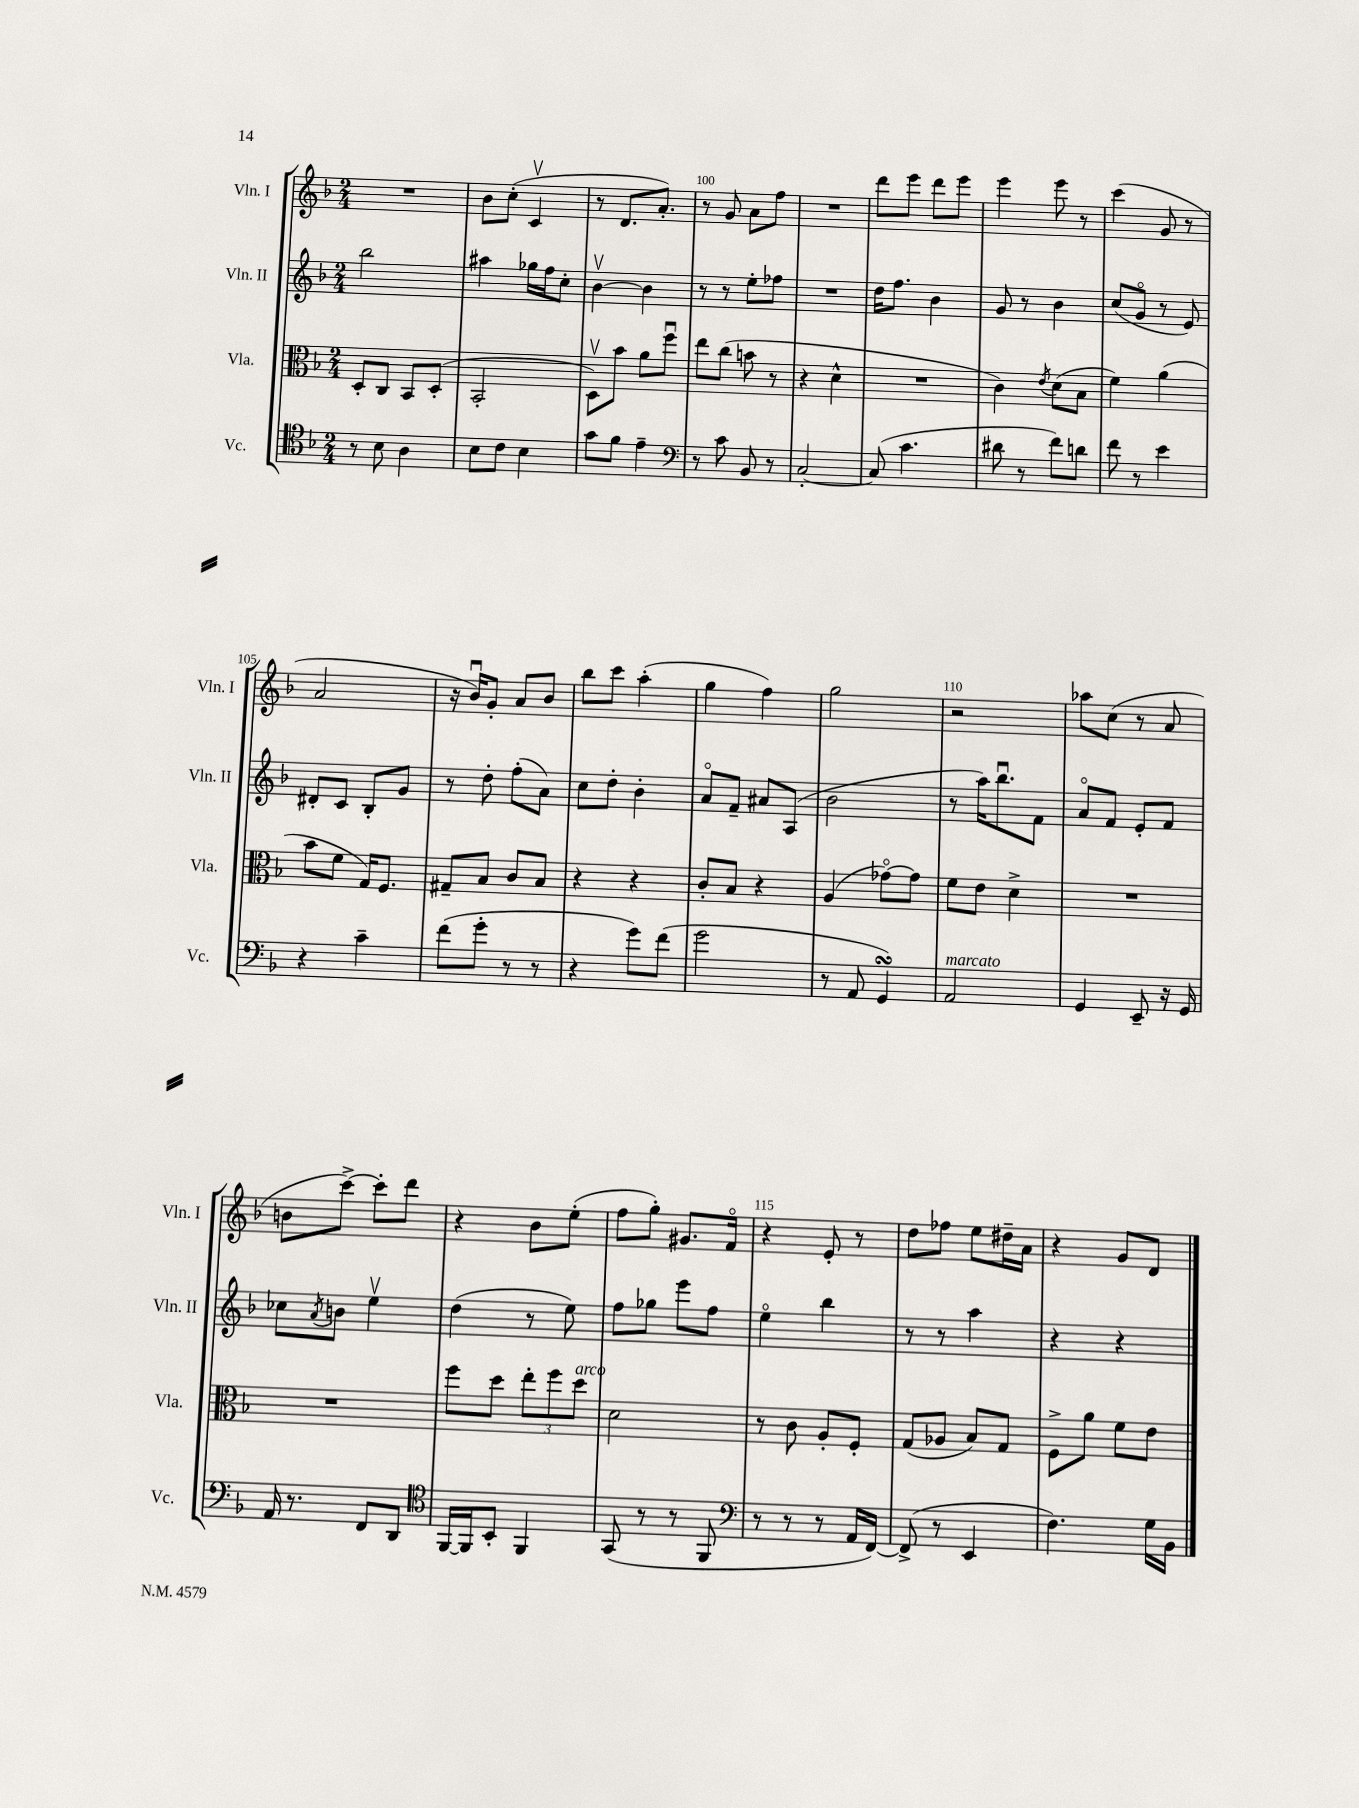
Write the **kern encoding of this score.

**kern	**kern	**kern	**kern
*staff4	*staff3	*staff2	*staff1
*clefC4	*clefC3	*clefG2	*clefG2
*k[b-]	*k[b-]	*k[b-]	*k[b-]
*M2/4	*M2/4	*M2/4	*M2/4
8r	8D'/L	2bb-\	2r
8B-\	8C/J	.	.
4A\	8BB-/L	.	.
.	(8D'/J	.	.
=	=	=	=
8B-\L	2BB-'/	4aa#\	8b-\L
8c\J	.	.	(8cc'\J
4B-\	.	16gg-\LL	4cv/
.	.	16ff\J	.
.	.	8cc'\J	.
=	=	=	=
8g\L	8Dv\L)	[4b-v\	8r
8f\J	8b-\J	.	8.d/L
4e~\	8a\L	4b-\]	.
.	.	.	8.a'/J)
.	8ffu\J	.	.
=	=	=	=
*clefF4	*	*	*
8r	8ee\L	8r	8r
8c\	(8cc\J	8r	8g/
8BB-/	8b\	8ee'\L	8a\L
8r	8r	8ff-\J	8ff\J
=	=	=	=
[2C'/	4r	2r	2r
.	4d^^\	.	.
=	=	=	=
(8C/]	2r	16dd\LK	8ddd\L
.	.	8.ff\J	.
4.c\	.	.	8eee\J
.	.	4b-\	8ddd\L
.	.	.	8eee\J
=	=	=	=
8d#\	4c\)	8g/	4eee\
8r	.	8r	.
.	8qe/	.	.
8f\L)	(8d\L	4b-\	8eee\
8d\J	8B-\J	.	8r
=	=	=	=
8f\	4f\)	(8cc/L	(4ccc\
8r	.	8go/J	.
4e\	(4a\	8r	8g/
.	.	8e/)	8r
=	=	=	=
4r	8b-\L	8d#'/L	2a/
.	8f\J	8c/J	.
4c~\	16G/LK)	8B-'/L	.
.	8.F/J	.	.
.	.	8g/J	.
=	=	=	=
(8f\L	8G#~/L	8r	16r
.	.	.	16b-u/LK)
8g'\J	8B-/J	8dd'\	8g'/J
8r	8c/L	(8ff'\L	8a/L
8r	8B-/J	8a\J)	8b-/J
=	=	=	=
4r	4r	8cc\L	8bb-\L
.	.	8dd'\J	8ccc\J
8g\L)	4r	4b-'\	(4aa'\
(8f\J	.	.	.
=	=	=	=
2g\	8c'/L	8ao/L	4gg\
.	8B-/J	8f~/J	.
.	4r	8a#/L	4ff\)
.	.	(8A/J	.
=	=	=	=
8r	(4A/	2b-\	2gg\
8AA/	.	.	.
4GG/)	[8g-o\L)	.	.
.	8g-\]J	.	.
=	=	=	=
2AA/	8f\L	8r	2r
.	8e\J	16aa\LK)	.
.	.	8.bb-u\	.
.	4d^\	.	.
.	.	8f\J	.
=	=	=	=
4GG/	2r	8ao/L	8aa-\L
.	.	8f/J	(8cc\J
8EE~/	.	8e'/L	8r
16r	.	8f/J	8a/
16GG/	.	.	.
=	=	=	=
16AA/	2r	8cc-\L	8b\L
8.r	.	.	.
.	.	8qa/	.
.	.	8b\J	[8ccc^\J)
8FF/L	.	4eev\	8ccc'\]L
8DD/J	.	.	8ddd\J
=	=	=	=
*clefC4	*	*	*
[16FF/LL	8ff\L	(4dd\	4r
16FF/]J	.	.	.
8BB-'/J	8dd\J	.	.
4FF/	12ee'\L	8r	8b-\L
.	12ff\	.	.
.	.	8ee\)	(8ee'\J
.	12dd\J	.	.
=	=	=	=
(8GG/	2d\	8ff\L	8ff\L
8r	.	8gg-\J	8gg'\J)
8r	.	8eee\L	8.g#/L
8FF/	.	8ff\J	.
.	.	.	16fo/Jk
=	=	=	=
*clefF4	*	*	*
8r	8r	4eeo\	4r
8r	8c\	.	.
8r	8A'/L	4bb-\	8e'/
16AA/LL	8F'/J	.	8r
[16FF/JJ)	.	.	.
=	=	=	=
(8FF^/]	(8G/L	8r	8dd\L
8r	8A-/J	8r	8ff-\J
4EE/	8B-/L)	4aa\	8ee\L
.	8G/J	.	16dd#~\L
.	.	.	16a\JJ
=	=	=	=
4.F\)	8F^\L	4r	4r
.	8a\J	.	.
.	8f\L	4r	8g/L
16G\LL	8e\J	.	8d/J
16BB-\JJ	.	.	.
==	==	==	==
*-	*-	*-	*-
